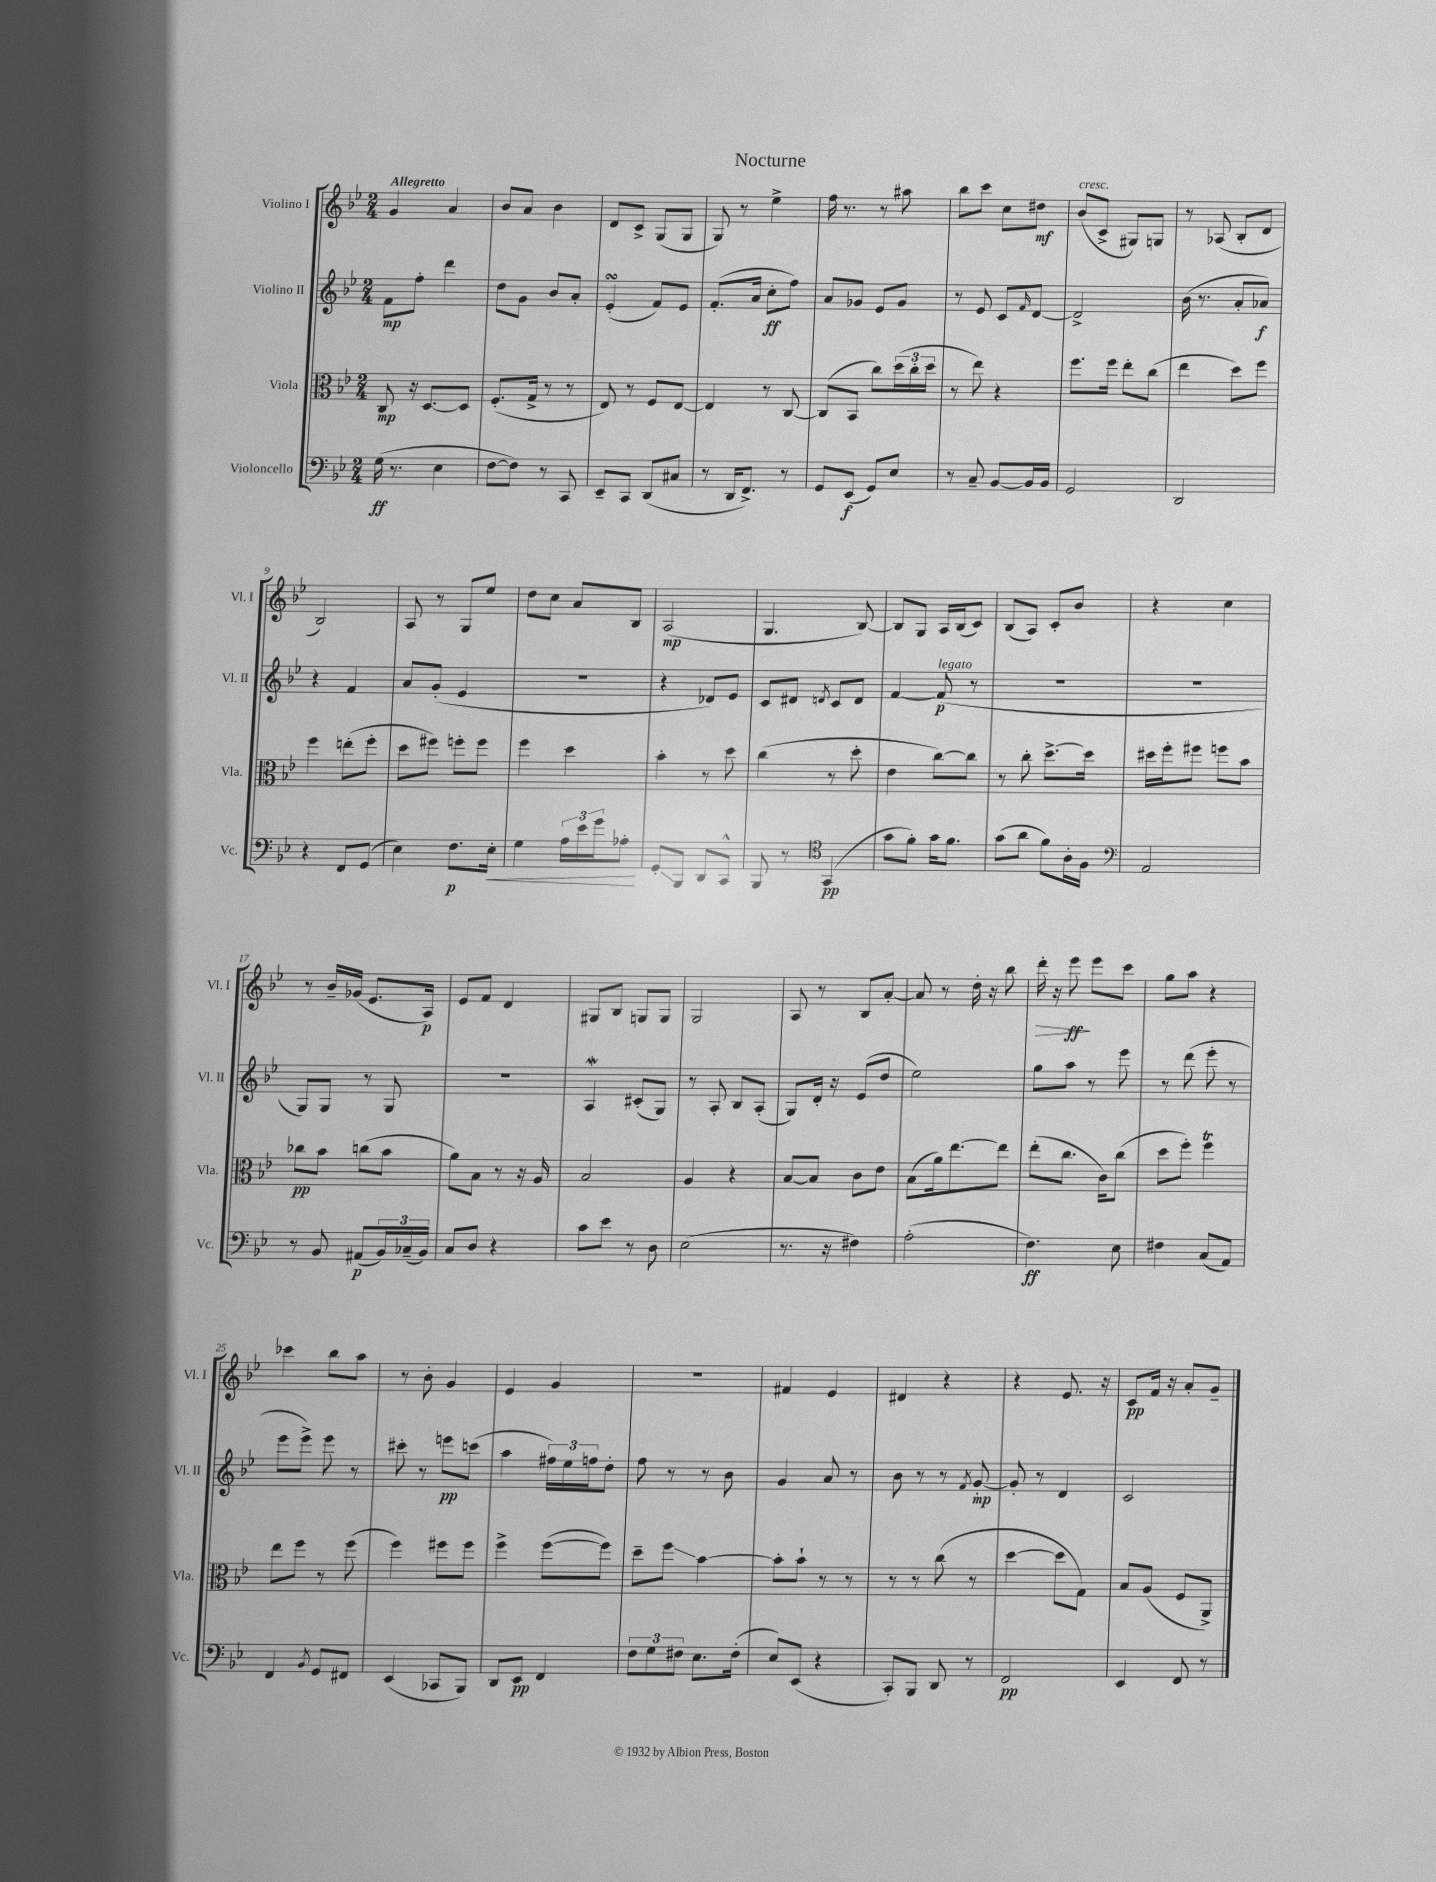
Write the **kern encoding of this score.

**kern	**kern	**kern	**kern
*staff4	*staff3	*staff2	*staff1
*clefF4	*clefC3	*clefG2	*clefG2
*k[b-e-]	*k[b-e-]	*k[b-e-]	*k[b-e-]
*M2/4	*M2/4	*M2/4	*M2/4
(16G	8C	8f	4g
8.r	.	.	.
.	16r	8ff'	.
.	[8.D	.	.
4E-	.	4ddd	4a
.	8D]	.	.
=	=	=	=
[8F	(8.F'	8dd	8b-
8F])	.	8g	8a
.	16G^	.	.
8r	8r	8b-	4b-
8CC	8r	8a'	.
=	=	=	=
8EE-~	8E-)	(4e-'	8d
8CC	8r	.	8c^
(8DD	8F	8f)	(8G
8C#	[8E-	8e-	8G
=	=	=	=
8r	4E-]	(8.f'	8G)
16DD	.	.	8r
8.FF^)	.	16a	.
.	8r	8cc'	4ee-^
8r	[8C	8ff)	.
=	=	=	=
8GG	(8C]	8a	16ff
.	.	.	8.r
(8EE-	8BB-	8g-	.
8GG)	8cc)	8e-	8r
8E-	(24dd	8g-	8aa#
.	24cc'	.	.
.	24dd	.	.
=	=	=	=
8r	8r	8r	8bb-
8C~	8ee-)	8e-	8ccc
[8BB-	4r	8c	8cc
.	.	16qqf	.
16BB-]	.	[8d	8dd#
16BB-	.	.	.
=	=	=	=
2GG	8.ff	2d^]	(8b-
.	.	.	8c^
.	16ff	.	.
.	8ee-'	.	8G#)
.	(8cc	.	8G
=	=	=	=
2DD	4ee-	(16b-	8r
.	.	8.r	.
.	.	.	(8A-
.	8dd)	8a'	8B-'
.	8ff	8a-)	8d
=	=	=	=
4r	4ff	4r	2B-)
8FF	(8ee'	4f	.
(8GG	8ff'	.	.
=	=	=	=
4E-)	8dd	8a	8A
.	8ff#)	(8g'	8r
8.F	8ff'	4e-	8G
.	8ff	.	8ee-
16E-'	.	.	.
=	=	=	=
4G	4ff	2r	8dd
.	.	.	8cc
24A	4dd	.	8a
24e-	.	.	.
24g	.	.	.
8A-'	.	.	8B-
=	=	=	=
8GG'	4b-'	4r	(2A
8BBB-	.	.	.
8DD	8r	8d-)	.
8CC^^	8dd	8e-	.
=	=	=	=
8BBB-	(4cc	8c	4.G
8r	.	8d#	.
*clefC4	*	*	*
.	.	8qd	.
(4GG	8r	8c	.
.	8dd'	8d	[8B-)
=	=	=	=
8g	4e-	[4f	8B-]
8f')	.	.	8G
16g	[8cc)	(8f]	16A
8.f	.	.	(16B-
.	8cc]	8r	8c)
=	=	=	=
(8g	8r	2r	(8B-
8a	8cc'	.	8A)
8f)	[8.dd^	.	8c'
16A'	.	.	8b-
16F	16dd]	.	.
=	=	=	=
*clefF4	*	*	*
2AA	16dd#	2r	4r
.	16ff'	.	.
.	8ff#	.	.
.	8ff	.	4cc
.	8b-	.	.
=	=	=	=
8r	8cc-	8G)	8r
8BB-	8b-	8G	16b-~
.	.	.	(16g-
(8AA#	(8cc	8r	8.e-
24BB-)	8b-	8G	.
(24C-~	.	.	.
.	.	.	16A)
24BB-)	.	.	.
=	=	=	=
8C	8a)	2r	8e-
8D	8B-	.	8f
4r	8r	.	4d
.	16r	.	.
.	16A	.	.
=	=	=	=
8c	2B-	4A	8G#
8e-	.	.	8B-
8r	.	(8c#'	8G
8D	.	8G)	8G
=	=	=	=
(2E-	4A	8r	2G
.	.	8A'	.
.	4r	8B-	.
.	.	(8A'	.
=	=	=	=
8.r	[8B-	8G)	8A
.	8B-]	16d'	8r
16r	.	16r	.
4F#)	8c	(8e-	8B-
.	8e-	8dd	[8a'
=	=	=	=
(2A'	(8B-	2ee-)	8a]
.	16a)	.	8r
.	[8.ee-	.	.
.	.	.	16dd'
.	.	.	16r
.	8ee-]	.	8bb-
=	=	=	=
4.F)	(8ee-'	8gg	16ddd'
.	.	.	16r
.	8.cc	8aa	8eee-
.	.	8r	8eee-
.	16c)	.	.
8E-	(8cc	8eee-	8ccc
=	=	=	=
4F#	8dd	8r	8gg
.	8ff')	(8ddd	8aa
(8C	4ff	8eee-'	4r
8AA)	.	8r	.
=	=	=	=
4FF	8ee-	8eee-	4ccc-
.	8ff	8eee-^)	.
8qBB-	.	.	.
8GG	8r	8eee-	8bb-
8FF#	(8ff	8r	8aa
=	=	=	=
(4EE-	4ff)	8ccc#'	8r
.	.	8r	8b-'
8CC-	8ff#	8eee	4g
8BBB-)	8ff#	(8ccc	.
=	=	=	=
8DD	4ff^	4aa	4e-
8EE-	.	.	.
4FF	([8ff	24ff#)	4g
.	.	24ee-	.
.	.	24ff	.
.	8ff])	8dd'	.
=	=	=	=
12F	8dd~	8ff	2r
12G	.	.	.
.	8ff	8r	.
12F#	.	.	.
8.E-	[4b-	8r	.
.	.	8b-	.
(16F#'	.	.	.
=	=	=	=
8E-)	8b-']	4g	4f#
(8EE-	8b-`	.	.
4r	8r	8a	4e-
.	8r	8r	.
=	=	=	=
8CC')	8r	8b-	4d#
8BBB-	8r	8r	.
8DD	(8cc	8r	4r
.	.	8qf	.
8r	8r	[8g'	.
=	=	=	=
2FF	[4dd	8g']	4r
.	.	8r	.
.	8dd]	4d	8.e-
.	8G)	.	.
.	.	.	16r
=	=	=	=
4EE-	8B-	2c	8c
.	(8A	.	16f
.	.	.	16r
8FF	8F	.	8a'
8r	8AA^)	.	8g~
==	==	==	==
*-	*-	*-	*-
